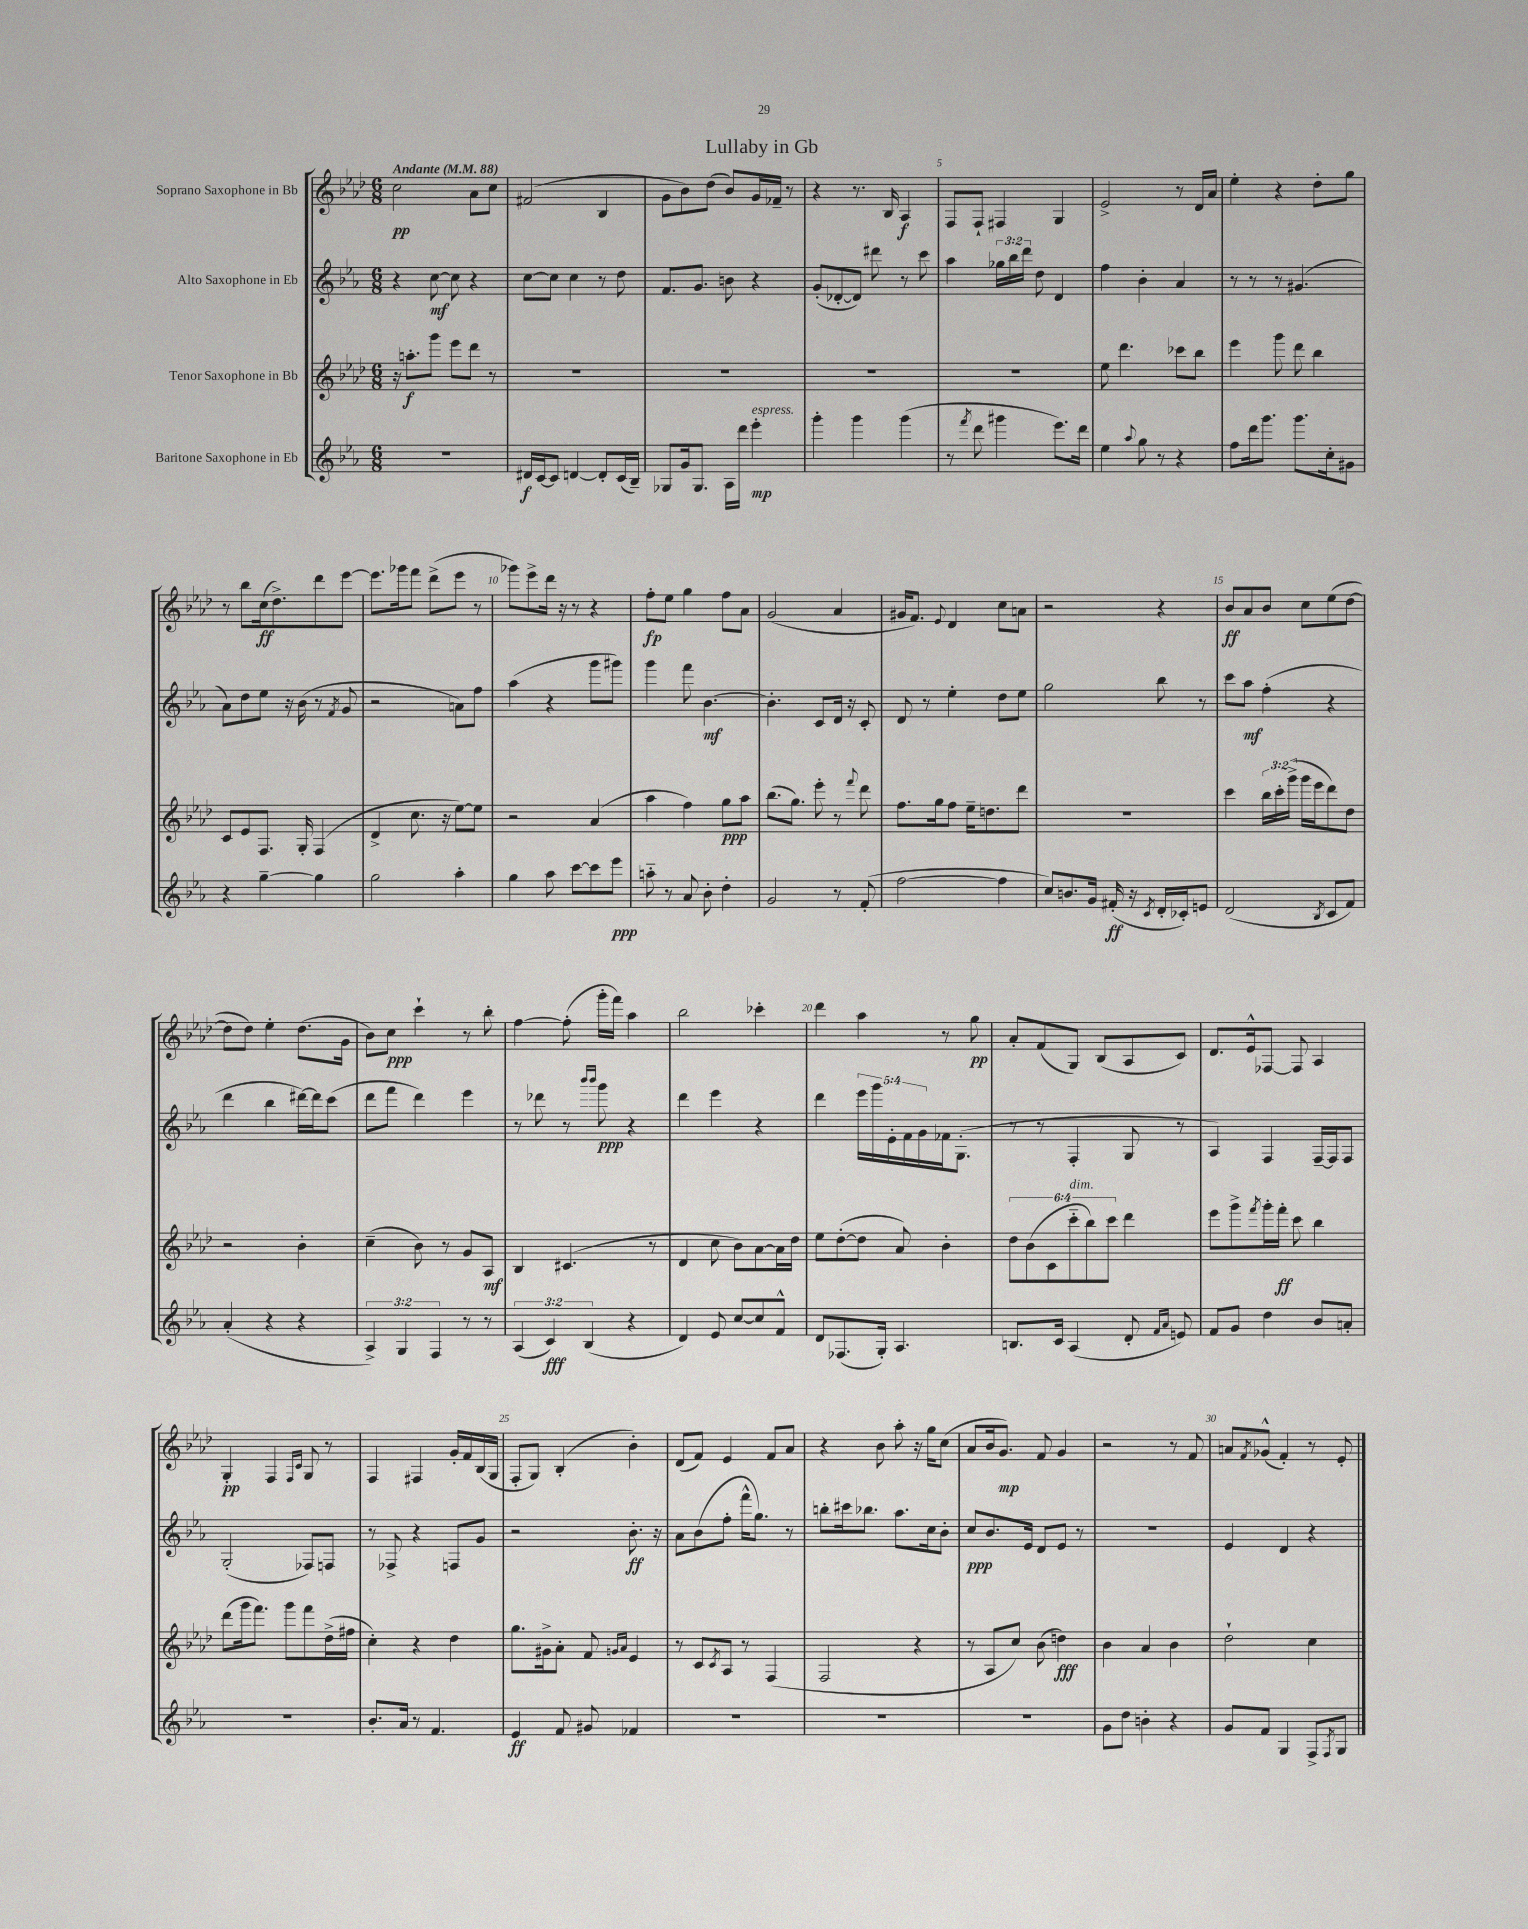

**kern	**kern	**kern	**kern
*staff4	*staff3	*staff2	*staff1
*clefG2	*clefG2	*clefG2	*clefG2
*k[b-e-a-]	*k[b-e-a-d-]	*k[b-e-a-]	*k[b-e-a-d-]
*M6/8	*M6/8	*M6/8	*M6/8
*MM88	*MM88	*MM88	*MM88
2.r	16r	4r	2cc
.	8.aa'	.	.
.	8ggg	[8cc	.
.	8eee-	8cc]	.
.	8ddd-	4r	8a-
.	8r	.	8cc
=	=	=	=
16d#	2.r	[8cc	(2f#
[16c	.	.	.
8c]	.	8cc]	.
[4d	.	4cc	.
8d']	.	8r	4B-
(16c	.	8dd	.
16B-~)	.	.	.
=	=	=	=
8G-	2.r	8.f	8g
16g	.	.	8b-)
8.G-	.	8.g	.
.	.	.	(8dd-
16A-	.	8b	8b-)
16ddd	.	.	.
4eee-'	.	4r	16g
.	.	.	16f-~
.	.	.	8r
=	=	=	=
4ggg'	2.r	(8g'	4r
.	.	[8d-'	.
4ggg	.	8d-])	8.r
.	.	8ddd#	.
.	.	.	16B-
(4ggg	.	8r	4A-
.	.	8ccc	.
=	=	=	=
8r	2.r	4aa-	8F
8qfff	.	.	.
8ddd	.	.	8F`
4ggg#	.	24gg-	4F#
.	.	24bb-	.
.	.	24ddd	.
.	.	8dd	.
8.eee-)	.	4d	4G
16ddd	.	.	.
=	=	=	=
4ee-	8ee-	4ff	2e-^
.	4.ddd-	.	.
8qqaa-	.	.	.
8gg	.	4b-'	.
8r	.	.	.
4r	8ccc-	4a-	8r
.	8bb-	.	16d-
.	.	.	16a-
=	=	=	=
8ff	4eee-	8r	4ee-'
16ddd	.	8r	.
8.ggg	.	.	.
.	8ggg	8r	4r
8.ggg	8ddd-	(4.g#	.
.	4bb-	.	8dd-'
16cc'	.	.	.
8g#	.	.	8gg
=	=	=	=
4r	8c	8a-)	8r
.	8e-	8dd	8bb-
[4gg~	8.F	8ee-	(16cc
.	.	.	8.dd-^)
.	.	16r	.
.	16G'	(16b-	.
4gg]	(4F	8r	8ddd-
.	.	8qf	.
.	.	8g	[8eee-
=	=	=	=
2gg	4d-^	2r	8.eee-]
.	.	.	16ggg-
.	8.cc	.	8fff
.	.	.	(8ddd-^
.	16r	.	.
4aa-'	[8ee-)	8a)	8eee-
.	8ee-]	8ff	8r
=	=	=	=
4gg	2r	(4aa-	8ggg-)
.	.	.	8eee-^
8aa-	.	4r	16ddd-
.	.	.	16r
[8ccc	.	.	8r
8ccc]	(4a-	8ggg	4r
8eee-	.	8ggg#)	.
=	=	=	=
8aa'~	4aa-	4ggg	8ff'
8r	.	.	8ee-
8a-	4ff)	8fff	4gg
8b-'	.	[4.b-	.
4dd'	8gg	.	8ff
.	8aa-	.	8a-
=	=	=	=
2g	(8.bb-	4.b-']	(2g
.	8.gg)	.	.
.	8eee-'	8c	.
8r	8r	16d	4a-
.	.	16r	.
.	8qqfff	.	.
(8f'	8ddd-	8c'	.
=	=	=	=
[2ff	8.ff	8d	16g#
.	.	.	8.f)
.	.	8r	.
.	16gg	.	.
.	.	.	8qqe-
.	8ff	4ee-'	4d-
.	16ee-~	.	.
.	8.dd	.	.
4ff]	.	8dd	8cc
.	8ddd-	8ee-	8a
=	=	=	=
8cc)	2.r	2gg	2r
8.b	.	.	.
16g	.	.	.
(16f#'	.	.	.
16r	.	.	.
8qc	.	.	.
16d'	.	8bb-	4r
16c-')	.	.	.
8e	.	8r	.
=	=	=	=
(2d	4ccc	8ccc	8b-
.	.	8aa-	8a-
.	24bb-	(4ff'	8b-
.	24ccc'	.	.
.	(24ggg^	.	.
.	16ggg	.	8cc
.	16eee-	.	.
8qB-	.	.	.
8c	8ddd-)	4r	(8ee-
8f)	8dd-	.	[8dd-
=	=	=	=
(4a-'	2r	4ddd	8dd-]
.	.	.	8dd-)
4r	.	4bb-	4ee-'
4r	4b-'	[16ddd#)	(8.dd-
.	.	16ddd#]	.
.	.	(8ccc	.
.	.	.	16g
=	=	=	=
6A-^)	(4cc~	8ddd	8b-)
.	.	8fff	8cc
6G	.	.	.
.	8b-)	4ddd)	4ccc`
6F	.	.	.
.	8r	.	.
8r	8g	4eee-	8r
8r	8A-	.	8bb-'
=	=	=	=
(6A-	4B-	8r	[4ff
.	.	8ddd-	.
6c)	.	.	.
.	(4.c#	8r	(8ff']
(6B-	.	.	.
.	.	16qqbbb-	.
.	.	16qqbbb-	.
.	.	8ggg	16ggg'
.	.	.	16fff)
4r	.	4r	4aa-
.	8r	.	.
=	=	=	=
4d)	4d-	4ddd	2bb-
8e-	8cc	4eee-	.
[8cc	8b-)	.	.
8cc]	[8a-	4r	4ccc-'
8f^^	16a-]	.	.
.	16dd-	.	.
=	=	=	=
8d	8ee-	4ddd	4ddd-
(8.F-	([8dd-'	.	.
.	8dd-]	20eee-	4aa-
.	.	20ggg	.
16G')	.	.	.
.	.	20e-'	.
4.A-	8a-)	.	.
.	.	20f	.
.	.	20g	.
.	4b-'	16f-	8r
.	.	(8.G'	.
.	.	.	8gg
=	=	=	=
8.B	12dd-	8r	8a-'
.	(12b-	.	.
.	.	8r	(8f
.	12c	.	.
16c	.	.	.
(4A-	12ccc'~	4F'	8G)
.	12bb-)	.	.
.	.	.	(8B-
.	12ccc	.	.
8d'	4ddd-	8G	8A-
16qqf	.	.	.
16qqa-	.	.	.
8e)	.	8r	8c)
=	=	=	=
8f	8eee-	4A-)	8.d-
8g	8ggg^	.	.
.	.	.	16e-^^
.	8qfff	.	.
4dd	16ggg'	4F	[8F-
.	16fff'	.	.
.	8ccc	.	8F-]
8b-	4bb-	[16F~	4A-
.	.	16F]	.
8a'	.	8F	.
=	=	=	=
2.r	(8ddd-	(2G'	4G'
.	16ggg	.	.
.	8.fff)	.	.
.	.	.	4F
.	8ggg	.	.
.	.	.	16qqF
.	.	.	16qqc
.	8fff	8F-)	8G
.	(16dd-^	8F	8r
.	16ff#	.	.
=	=	=	=
8.b-'	4cc')	8r	4F
.	.	8F-^	.
16a-	.	.	.
8r	4r	4r	4F#
4.f	.	.	.
.	4dd-	8F	16g'
.	.	.	16f
.	.	8g	(16B-
.	.	.	16G
=	=	=	=
4e-	8.gg	2r	8F'
.	.	.	8G)
.	16g#^	.	.
8f	8a-'	.	(4B-'
8g#	8f	.	.
.	16qqg	.	.
.	16qqa-	.	.
4f-	4e-	8.b-'	4b-')
.	.	16r	.
=	=	=	=
2.r	8r	8a-	(8d-
.	8c	(8b-	8f)
.	8qc	.	.
.	8A-	8ff'	4e-
.	8r	16fff^^	.
.	.	8.gg)	.
.	(4F	.	8f
.	.	8r	8a-
=	=	=	=
2.r	2F	8bb'	4r
.	.	16ccc#	.
.	.	8.bb-	.
.	.	.	8b-
.	.	8.aa-	8aa-'
.	4r	.	16r
.	.	16cc	16gg
.	.	8b-'	(8cc
=	=	=	=
2.r	8r	8cc	8a-
.	8A-	8.b-	16b-
.	.	.	8.g)
.	8cc)	.	.
.	.	16e-	.
.	(8b-	8d	8f
.	4dd)	8e-	4g
.	.	8r	.
=	=	=	=
8g	4b-	2.r	2r
8dd	.	.	.
4b'	4a-	.	.
4r	4b-	.	8r
.	.	.	8f
=	=	=	=
8g	2dd-`	4e-	8a
.	.	.	8qf
8f	.	.	(8g-^^
4G	.	4d	4f')
8F^	4cc	4r	8r
8qF	.	.	.
8G	.	.	8e-'
==	==	==	==
*-	*-	*-	*-
